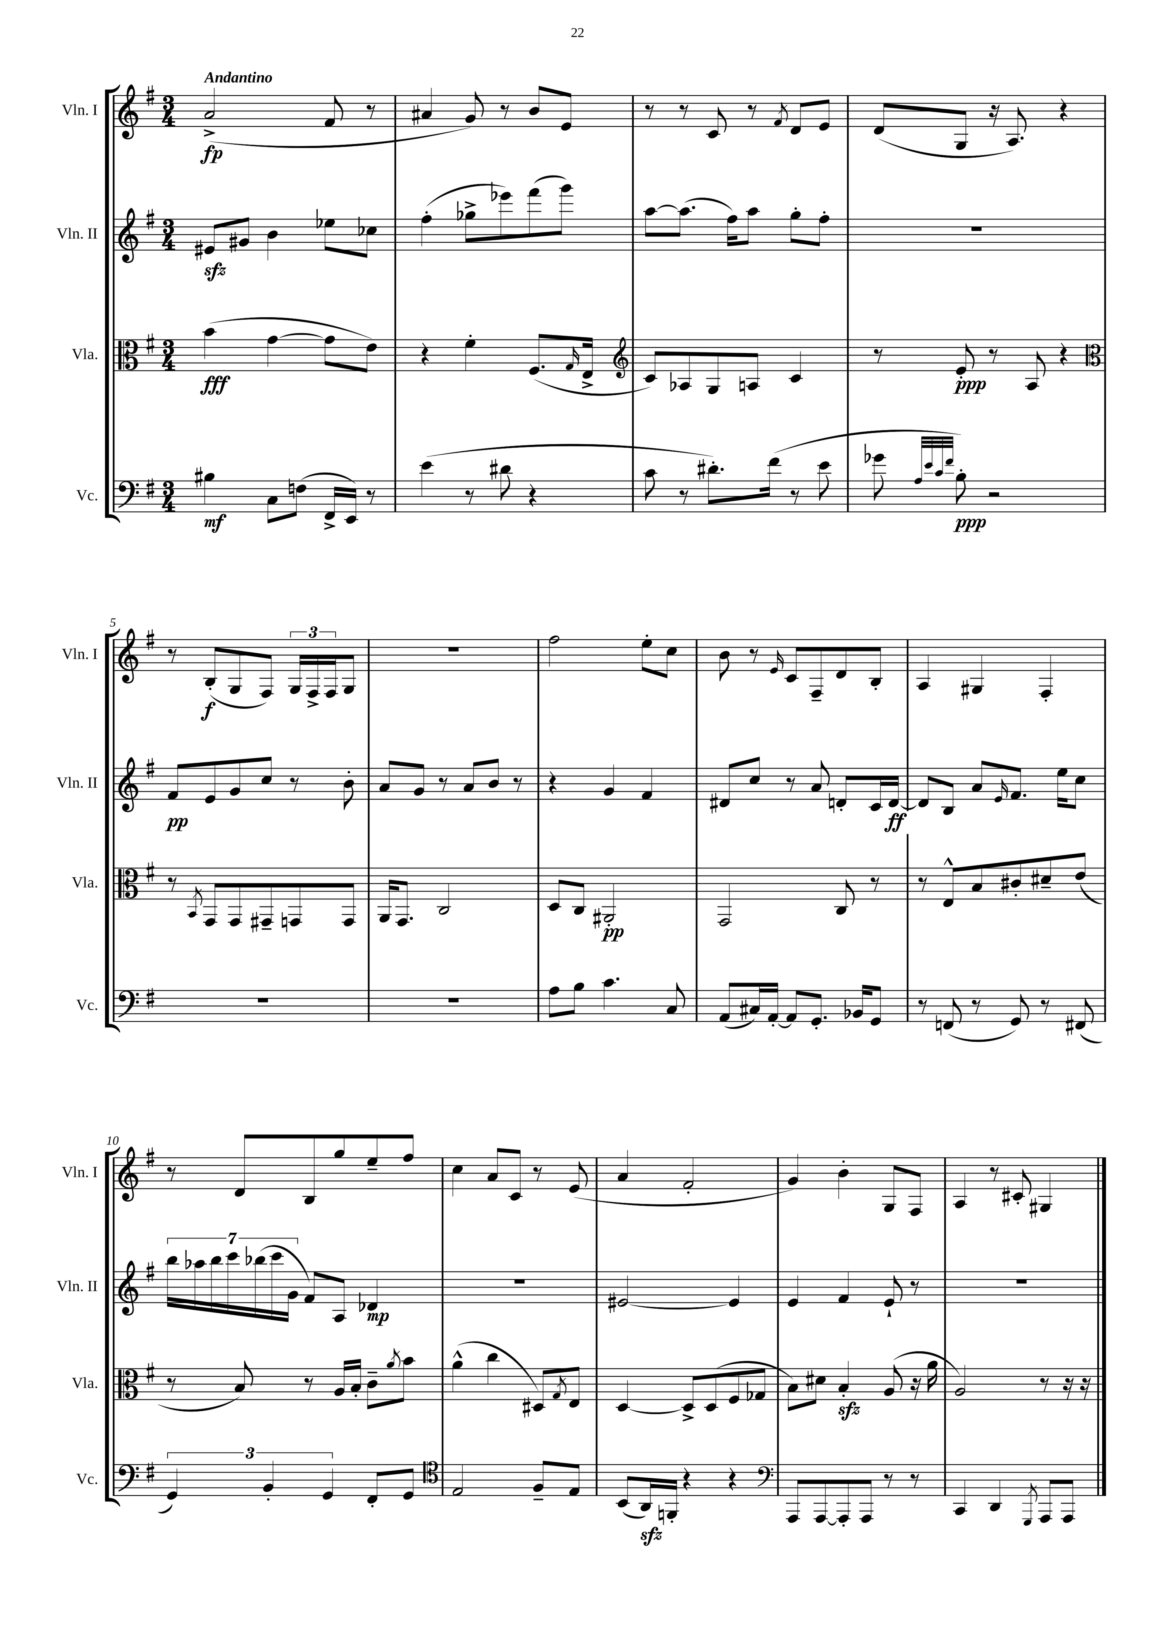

**kern	**dynam	**kern	**dynam	**kern	**dynam	**kern	**dynam
*part4	*part4	*part3	*part3	*part2	*part2	*part1	*part1
*staff4	*staff4	*staff3	*staff3	*staff2	*staff2	*staff1	*staff1
*I"Vc.	*	*I"Vla.	*	*I"Vln. II	*	*I"Vln. I	*
*I'Vc.	*	*I'Vla.	*	*I'Vln. II	*	*I'Vln. I	*
*clefF4	*	*clefC3	*	*clefG2	*	*clefG2	*
*k[f#]	*	*k[f#]	*	*k[f#]	*	*k[f#]	*
*M3/4	*	*M3/4	*	*M3/4	*	*M3/4	*
=1	=1	=1	=1	=1	=1	=1	=1
!	!	!	!	!	!	!LO:TX:a:B:t=Andantino	!
4B#X\	mf	(4b\	fff	8e#Xzz/L	.	(2a^/	fp
.	.	.	.	8g#X/J	.	.	.
8C\L	.	[4g\	.	4b\	.	.	.
(8Fn\J	.	.	.	.	.	.	.
16FF#^/LL	.	8g\L]	.	8ee-X\L	.	8f#/	.
16EE/JJ)	.	.	.	.	.	.	.
8r	.	8e\J)	.	8cc-X\J	.	8r	.
=2	=2	=2	=2	=2	=2	=2	=2
(4e\	.	4r	.	(4ff#'\	.	4a#X/	.
8r	.	4f#'\	.	8gg-X^\L	.	8g/)	.
8d#X\	.	.	.	8eee-X\)	.	8r	.
4r	.	(8.F#/L	.	(8fff#\	.	8b/L	.
.	.	.	.	8ggg\J)	.	8e/J	.
.	.	16qqG/	.	.	.	.	.
.	.	16E^/Jk	.	.	.	.	.
=3	=3	=3	=3	=3	=3	=3	=3
*	*	*clefG2	*	*	*	*	*
8c\	.	8c/L)	.	[8aa\L	.	8r	.
8r	.	8A-X/	.	(8.aa\J]	.	8r	.
8.d#X'\L)	.	8G/	.	.	.	8c/	.
.	.	.	.	16ff#\KL)	.	.	.
.	.	8An/J	.	8aa\J	.	8r	.
(16f#\Jk	.	.	.	.	.	.	.
.	.	.	.	.	.	8qf#/	.
8r	.	4c/	.	8gg'\L	.	8d/L	.
8e\	.	.	.	8ff#'\J	.	8e/J	.
=4	=4	=4	=4	=4	=4	=4	=4
8g-X\	.	8r	.	2.r	.	(8d/L	.
32qqA/LLL	.	.	.	.	.	.	.
32qqe/	.	.	.	.	.	.	.
32qqc/	.	.	.	.	.	.	.
32qqf#/JJJ	.	.	.	.	.	.	.
8B'\)	ppp	8e'/	ppp	.	.	8G/J	.
2r	.	8r	.	.	.	16r	.
.	.	.	.	.	.	8.A/)	.
.	.	8A/	.	.	.	.	.
.	.	4r	.	.	.	4r	.
!!LO:LB:g=z
=5	=5	=5	=5	=5	=5	=5	=5
*	*	*clefC3	*	*	*	*	*
2.r	.	8r	.	8f#/L	pp	8r	.
.	.	8qBB/	.	.	.	.	.
.	.	8GG/L	.	8e/	.	(8B'/L	f
.	.	8GG/	.	8g/	.	8G/	.
.	.	8GG#X~/	.	8cc/J	.	8F#/J)	.
.	.	8GGn/	.	8r	.	24G/LL	.
.	.	.	.	.	.	24F#^/	.
.	.	.	.	.	.	24F#/J	.
.	.	8GG/J	.	8b'\	.	8G/J	.
=6	=6	=6	=6	=6	=6	=6	=6
2.r	.	16AA/KL	.	8a/L	.	2.r	.
.	.	8.GG/J	.	.	.	.	.
.	.	.	.	8g/J	.	.	.
.	.	2C/	.	8r	.	.	.
.	.	.	.	8a/L	.	.	.
.	.	.	.	8b/J	.	.	.
.	.	.	.	8r	.	.	.
=7	=7	=7	=7	=7	=7	=7	=7
8A\L	.	8D/L	.	4r	.	2ff#\	.
8B\J	.	8C/J	.	.	.	.	.
4.c\	.	2AA#X'/	pp	4g/	.	.	.
.	.	.	.	4f#/	.	8ee'\L	.
8C/	.	.	.	.	.	8cc\J	.
=8	=8	=8	=8	=8	=8	=8	=8
(8AA/L	.	2GG/	.	8d#X/L	.	8b\	.
16C#X/L)	.	.	.	8cc/J	.	8r	.
[16AA'/JJ	.	.	.	.	.	.	.
.	.	.	.	.	.	16qqe/	.
8AA/L]	.	.	.	8r	.	8c/L	.
8.GG'/J	.	.	.	8a/	.	8F#~/	.
.	.	8C/	.	8dn'/L	.	8d/	.
16BB-X/KL	.	.	.	.	.	.	.
8GG/J	.	8r	.	16c/L	.	8B'/J	.
.	.	.	.	[16d/JJ	ff	.	.
=9	=9	=9	=9	=9	=9	=9	=9
8r	.	8r	.	8d/L]	.	4A/	.
(8FFn/	.	8E^^/L	.	8B/J	.	.	.
8r	.	8B/	.	8a/L	.	4G#X/	.
.	.	.	.	16qqe/	.	.	.
8GG/)	.	8c#X'/	.	8.f#/J	.	.	.
8r	.	8d#X~/	.	.	.	4F#'/	.
.	.	.	.	16ee\KL	.	.	.
(8FF#X/	.	(8e/J	.	8cc\J	.	.	.
!!LO:LB:g=z
=10	=10	=10	=10	=10	=10	=10	=10
6GG/)	.	8r	.	28bb\LL	.	8r	.
.	.	.	.	28aa-X\	.	.	.
.	.	.	.	28bb\	.	.	.
.	.	.	.	28ccc\	.	.	.
.	.	8B/)	.	.	.	8d/L	.
.	.	.	.	(28bb-X\	.	.	.
6BB'/	.	.	.	.	.	.	.
.	.	.	.	28ccc\	.	.	.
.	.	.	.	28g\JJ	.	.	.
.	.	8r	.	8f#/L)	.	8B/	.
6GG/	.	.	.	.	.	.	.
.	.	16A/LL	.	8A/J	.	8gg/	.
.	.	16B'/JJ	.	.	.	.	.
8FF#'/L	.	8c~\L	.	4d-X/	mp	8ee~/	.
.	.	8qa/	.	.	.	.	.
8GG/J	.	8b\J	.	.	.	8ff#/J	.
=11	=11	=11	=11	=11	=11	=11	=11
*clefC4	*	*	*	*	*	*	*
2E/	.	(4a^^\	.	2.r	.	4cc\	.
.	.	4cc\	.	.	.	8a/L	.
.	.	.	.	.	.	8c/J	.
8F#~/L	.	8D#X/L)	.	.	.	8r	.
.	.	8qG/	.	.	.	.	.
8E/J	.	8E/J	.	.	.	(8e/	.
=12	=12	=12	=12	=12	=12	=12	=12
(8BB/L	.	[4D/	.	[2e#X/	.	4a/	.
16AAzz/L)	.	.	.	.	.	.	.
16FFn'/JJ	.	.	.	.	.	.	.
4r	.	8D^/L]	.	.	.	2f#'/	.
.	.	(8D/	.	.	.	.	.
4r	.	8F#/	.	4e#/]	.	.	.
.	.	8G-X/J	.	.	.	.	.
=13	=13	=13	=13	=13	=13	=13	=13
*clefF4	*	*	*	*	*	*	*
8AAA/L	.	8B\L)	.	4e/	.	4g/)	.
[8AAA/	.	8d#X\J	.	.	.	.	.
8AAA'/]	.	4Bzz'/	.	4f#/	.	4b'\	.
8AAA/J	.	.	.	.	.	.	.
8r	.	(8A/	.	8e`/	.	8G/L	.
8r	.	16r	.	8r	.	8F#/J	.
.	.	16a\	.	.	.	.	.
=14	=14	=14	=14	=14	=14	=14	=14
4CC/	.	2A/)	.	2.r	.	4A/	.
4DD/	.	.	.	.	.	8r	.
.	.	.	.	.	.	8c#X'/	.
8qGGG/	.	.	.	.	.	.	.
8AAA/L	.	8r	.	.	.	4G#X/	.
8AAA/J	.	16r	.	.	.	.	.
.	.	16r	.	.	.	.	.
==	==	==	==	==	==	==	==
*-	*-	*-	*-	*-	*-	*-	*-
